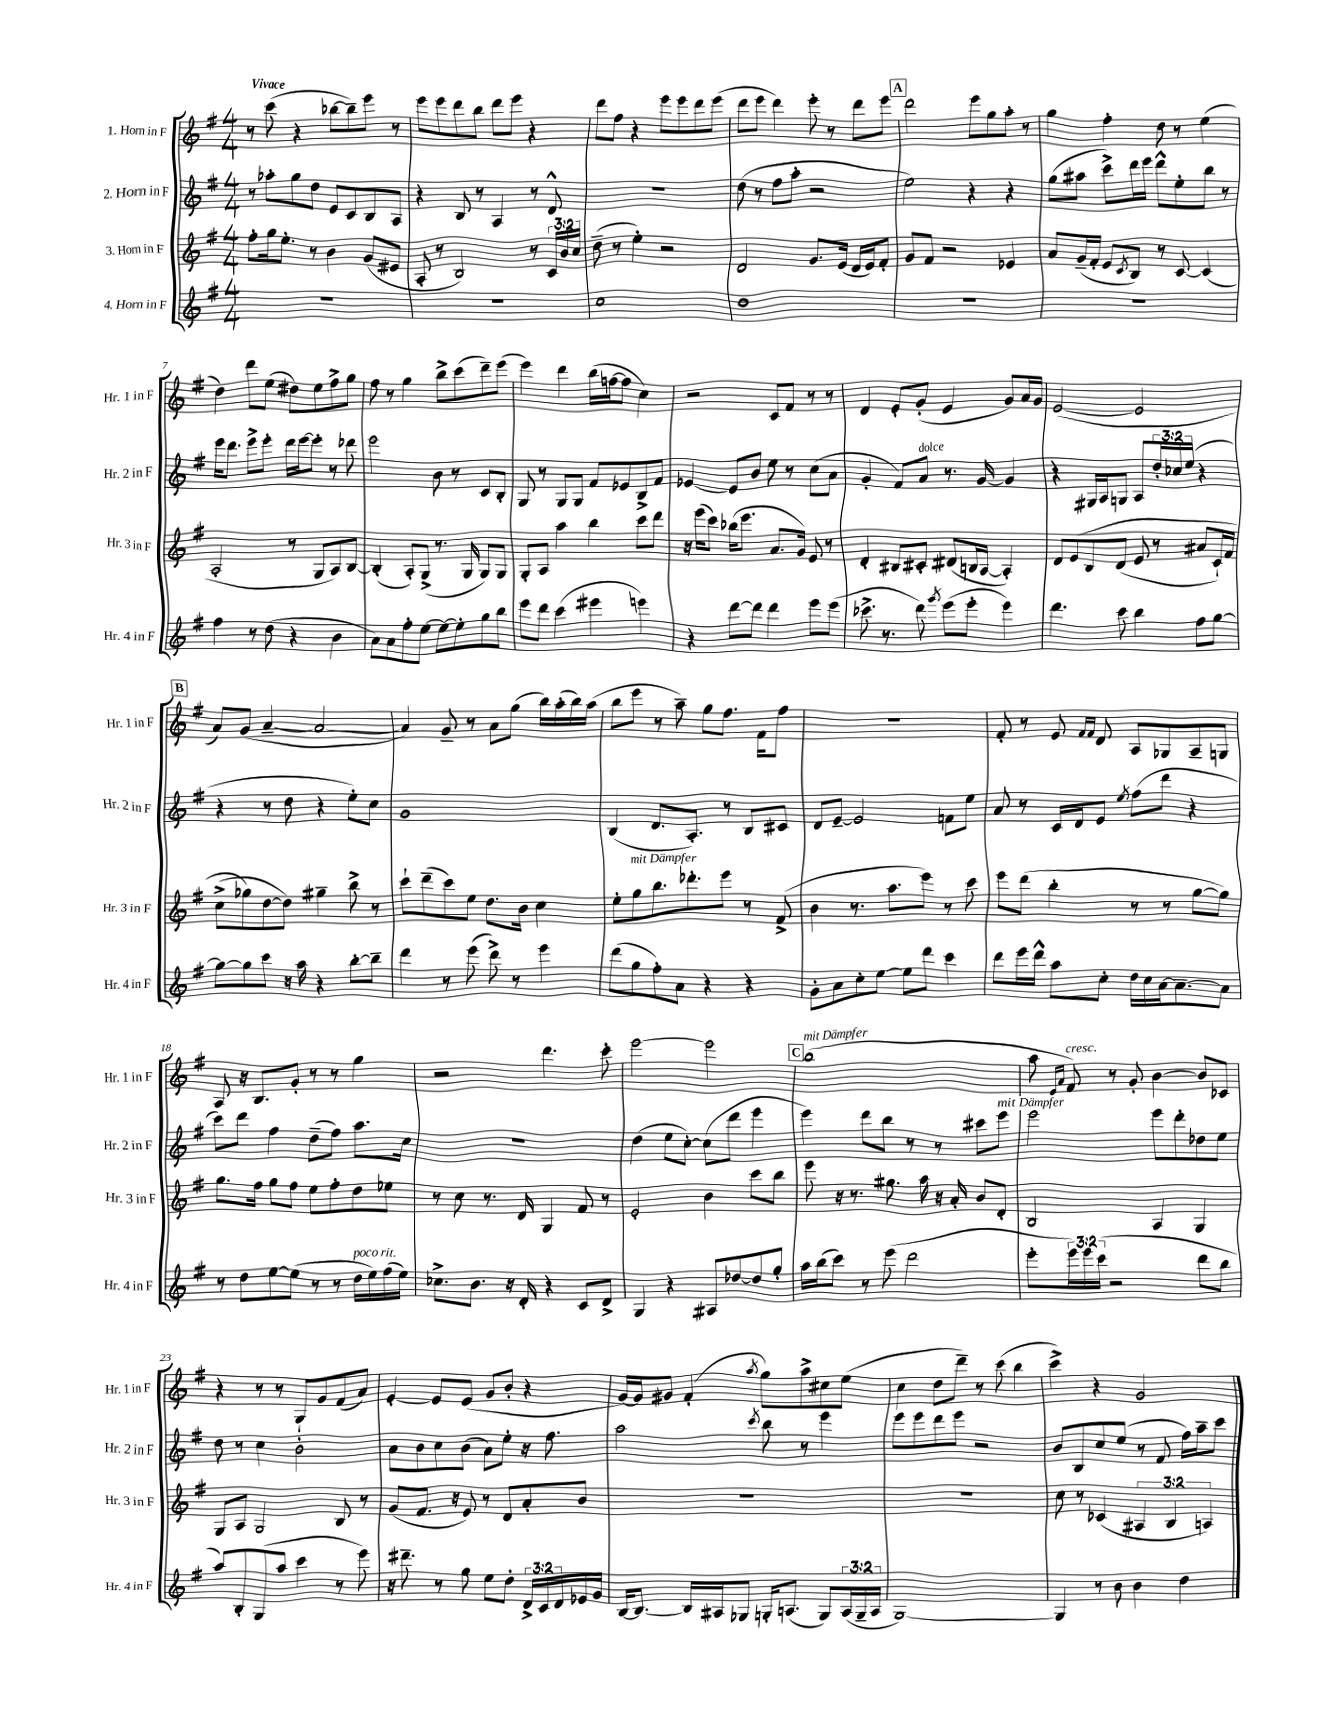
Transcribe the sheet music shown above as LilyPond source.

<<
\new StaffGroup <<
\new Staff = "s0" \with { instrumentName = "1. Horn in F" shortInstrumentName = "Hr. 1 in F" } {
    \clef treble \key g \major \numericTimeSignature \time 4/4 \tempo "Vivace"
    r8 c'''8( r4 bes''8~ bes''8--) e'''8 r8 |
    e'''8 e'''8 d'''8 b''8 d'''8 e'''8 r4 |
    d'''8 fis''8 r4 e'''8 e'''8 d'''8 e'''8( |
    d'''8 e'''8 d'''4) e'''8-. r8 d'''8 e'''8 |
    \mark \markup { \box "A" } d'''2 e'''8 g''8 a''8-. r8 |
    g''4 fis''4-. d''8 r8 e''4( |
    d''4) d'''8 e''8( dis''8) e''8 fis''8-> g''8 |
    fis''8 r8 g''4 b''8-> c'''8( d'''8--) e'''8( |
    e'''4) d'''4 b''16( f''16~ f''8 c''4) |
    r2 c'8 fis'8 r8 r8 |
    d'4 e'8-. g'8-.( e'4 g'8) a'16 g'16 |
    e'2~( e'2 |
    \mark \markup { \box "B" } a'8) g'8( a'4~-- a'2~ |
    a'4) g'8-- r8 a'8 g''8( b''16) a''16-.( b''16) a''16( |
    b''8 e'''8 r8 a''8--) g''8 fis''8. fis'16 fis''8 |
    R1 |
    fis'8-. r8 e'8 \grace { fis'16 fis'16 } d'8 a8 ges8 a8-- g8 |
    a8 r16 b8. g'8-. r8 r8 g''4 |
    r2 d'''4. c'''8-. |
    e'''2~ e'''2 |
    \mark \markup { \box "C" } b''1^\markup { \italic "mit Dämpfer" }( |
    a''8 \grace { e'16 a'16 } fis'8^\markup { \italic "cresc." }) r8 g'8-. b'4~ b'8 ces'8 |
    r4 r8 r8 g8-! g'8 fis'8( a'8) |
    e'4~-. e'8 e'8( g'8 b'8-. r4 |
    g'16~) g'16 gis'8 fis'4-.( \acciaccatura { a''8 } g''8) a''8-> cis''8 e''8( |
    c''4 d''8 d'''8--) r8 c'''8( b''4 |
    c'''4->) r4 g'2 \bar "|." |
}
\new Staff = "s1" \with { instrumentName = "2. Horn in F" shortInstrumentName = "Hr. 2 in F" } {
    \clef treble \key g \major \numericTimeSignature \time 4/4 \override Staff.TupletNumber.text = #tuplet-number::calc-fraction-text
    r8 aes''8-. g''8 d''8 e'8 c'8 b8 a8 |
    r4 b8 r8 a4 r8 d'8-^ |
    R1 |
    d''8( r8 fis''8 a''8-. r2 |
    \mark \markup { \box "A" } e''2) r4 r4 |
    g''8( ais''8 c'''8->) d'''16 e'''16 d'''8-^ e''8-. b''8 r8 |
    e'''16 d'''8. e'''8-> e'''8-. d'''16 e'''16~ e'''8-. r8 des'''8 |
    e'''2 b'8 r8 c'8 b8-. |
    g8 r8 g8 g8 fis'8 ees'8 b8-> fis'8 |
    ees'4~ ees'8 b'8 e''8 r8 c''8( a'8 |
    g'4-. fis'8) a'8^\markup { \italic "dolce" } r8. g'16~ g'4 |
    r4 gis16 a16 g8 a8 \tuplet 3/2 { d''16-. ces''16 e''16( } r4 |
    \mark \markup { \box "B" } r4 r8 d''8 r4 e''8-.) c''8 |
    g'1 |
    b4( d'8. a8.-.) r8 b8 cis'8 |
    d'8 e'8~-- e'2 f'8 e''8 |
    a'8 r8 c'16 d'16 e'8 \acciaccatura { e''8 } fis''8( d'''8 r4 |
    c'''8) d'''8 fis''4 d''8--( fis''8) a''8. c''16 |
    r1 |
    d''4( e''8 c''8~-.) c''8( d'''8 e'''4 |
    \mark \markup { \box "C" } e'''4) d'''8 b''8 r8 r8 cis'''8 e'''8^\markup { \italic "mit Dämpfer" } |
    e'''2 e'''8 d'''8-. des''8 e''8 |
    d''8 r8 c''4 b'2-. |
    a'8 b'8 c''8 b'8( a'8) e''8-. r16 fis''8. |
    a''2 \acciaccatura { c'''8 } b''8 r8 e'''4 |
    e'''8 e'''8 d'''8 e'''8 r2 |
    b'8 b8 c''8 e''8( r8 fis'8 fis''16) a''16-- c'''8 \bar "|." |
}
\new Staff = "s2" \with { instrumentName = "3. Horn in F" shortInstrumentName = "Hr. 3 in F" } {
    \clef treble \key g \major \numericTimeSignature \time 4/4 \override Staff.TupletNumber.text = #tuplet-number::calc-fraction-text
    fis''8-. g''16 e''8.-. r8 b'4 g'8( eis'8 |
    a8-. r8 b2) r8 \tuplet 3/2 { c'16 b'16 c''16 } |
    d''8--( r8 e''4-.) r2 |
    d'2 g'8. e'16( d'16 e'16) fis'8-. |
    \mark \markup { \box "A" } g'8 fis'8 r2 ees'4 |
    a'8 g'16--( fis'16-. e'8 \acciaccatura { c'8 } b8) r8 c'8~ c'4( |
    a2-. r8 g8 a8) b8~ |
    b4-.( a8-.) g8->( r8. g16 g8) g8 |
    g8-. a8 a''4 b''4 c'''8 d'''8 |
    r16 e'''16( c'''8) bes''16( e'''8. a'8. g'16) e'8 r8 |
    d'4-. bis8 cis'8-. dis'8( b16 a16~ a4-.) |
    d'8 e'8\( b8 d'8( e'8 r8 ais'8 c'16-!) fis'16 |
    \mark \markup { \box "B" } c''8->( ges''8\) d''8~ d''8) gis''4-- b''8-> r8 |
    c'''8-! d'''8--( c'''8) e''8 d''8. b'16 c''4 |
    e''8-. g''8^\markup { \italic "mit Dämpfer" } b''8. des'''8.-. e'''8 r8 fis'8->( |
    b'4 r8. a''8. e'''8) r8 c'''8 |
    e'''8 d'''8( b''4-. r8 r8 g''8~ g''8) |
    g''8. fis''16 g''8 fis''8 e''8 fis''8-. d''8 ees''8 |
    r8 c''8 r8. d'16 g4 fis'8 r8 |
    e'2-. b'4 c'''8 b''8 |
    \mark \markup { \box "C" } e'''8 r16 r8. gis''8. a''16 r16 a'16-. b'8 d'8-. |
    b2 a4 g4 |
    g8 a8 g2 b8 r8 |
    g'8( fis'8. r16 e'8) r8 d'8 a'8-. b'8 |
    R1 |
    R1 |
    c''8 r8 ces'4( \tuplet 3/2 { ais4 b4 a4) } \bar "|." |
}
\new Staff = "s3" \with { instrumentName = "4. Horn in F" shortInstrumentName = "Hr. 4 in F" } {
    \clef treble \key g \major \numericTimeSignature \time 4/4 \override Staff.TupletNumber.text = #tuplet-number::calc-fraction-text
    R1 |
    R1 |
    c''1 |
    d''1 |
    \mark \markup { \box "A" } R1 |
    R1 |
    fis''4 r8 d''8( r4 b'4 |
    a'8) a'8 fis''8-. e''8~ e''8~ e''8-. g''8 b''8 |
    e'''8 d'''8 c'''4( eis'''4 e'''4) |
    r4 d'''8~ d'''8 d'''4 e'''8 e'''8( |
    ces'''8.-> r8. d'''8) \acciaccatura { g'''8 } e'''8( e'''8-. e'''4) |
    d'''4. c'''8 b''4 fis''8 g''8~ |
    \mark \markup { \box "B" } g''8~ g''8 c'''8 r16 a''16 r4 b''8~-. b''8-- |
    d'''4 r8 e'''8( d'''8->) r8 e'''4 |
    d'''8( g''8 fis''8-.) a'8 r4 r4 |
    g'8-. a'8 c''8-. e''8~ e''8 d'''8 c'''4 |
    d'''8 e'''16 d'''16-^ a''8 c''8-. d''16 c''16 a'16~ a'8.~-- a'8 |
    r8 d''8 e''8~ e''8( r8 r8 d''16^\markup { \italic "poco rit." } e''16) fis''16( e''16) |
    ces''8.-> b'8. r16 d'16-. r4 c'8 d'8-> |
    g4 r4 ais8 des''8~ des''8 g''8-. |
    \mark \markup { \box "C" } a''16 b''16( c'''8) r8 e'''8( d'''2 |
    e'''8-. \tuplet 3/2 { e'''16) e'''16 c'''16( } r2 d'''8 b''8 |
    a''8) b8-. g8( a''8 c'''4 r8 e'''8) |
    r16 dis'''8.-- r8 g''8 e''8 d''8-. \tuplet 3/2 { d'16-> c'16 d'16 } ees'16 g'16 |
    b16~ b8.~ b16 ais16 ges8 g16-. a8.( g8) \tuplet 3/2 { a16( g16-- a16 } |
    g1~) |
    g4 r8 b'8 b'4 d''4 \bar "|." |
}
>>
>>
